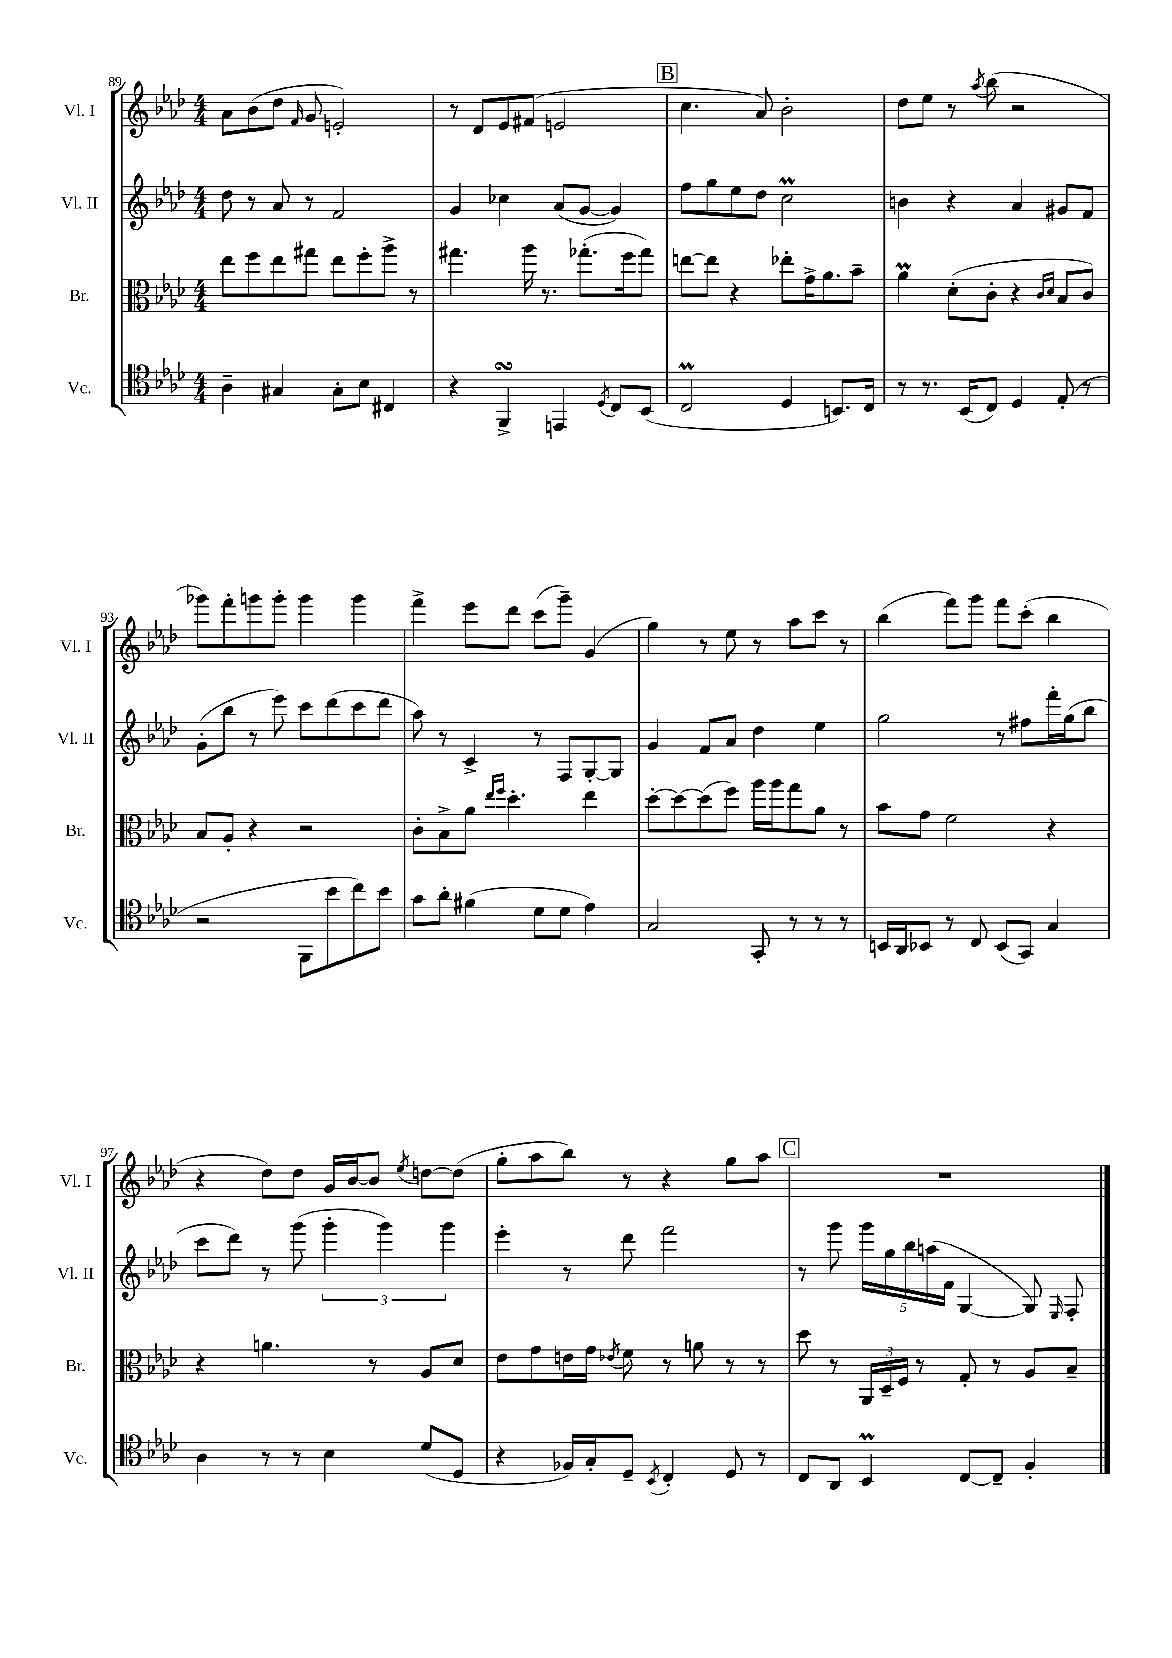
<<
\new StaffGroup <<
\new Staff = "s0" \with { instrumentName = "Vl. I" shortInstrumentName = "Vl. I" } {
    \clef treble \key aes \major \numericTimeSignature \time 4/4
    \autoBeamOff aes'8[ bes'8( des''8] \grace { f'16 } g'8 e'2-.) |
    r8 des'8[ ees'8 fis'8]( e'2 |
    \mark \markup { \box "B" } c''4. aes'8) bes'2-. |
    des''8[ ees''8] r8 \acciaccatura { aes''8 } bes''8( r2 |
    ges'''8[) f'''8-. g'''8 g'''8]-. g'''4 g'''4 |
    f'''4-> ees'''8[ des'''8] c'''8[( g'''8]--) g'4( |
    g''4) r8 ees''8 r8 aes''8[ c'''8] r8 |
    bes''4( f'''8[) g'''8] f'''8[ c'''8]-.( bes''4 |
    r4 des''8[) des''8] g'16[ bes'16~ bes'8] \acciaccatura { ees''8 } d''8[~ d''8]( |
    g''8[-. aes''8 bes''8]) r8 r4 g''8[ aes''8] |
    \mark \markup { \box "C" } R1 \bar "|." |
}
\new Staff = "s1" \with { instrumentName = "Vl. II" shortInstrumentName = "Vl. II" } {
    \clef treble \key aes \major \numericTimeSignature \time 4/4
    \autoBeamOff des''8 r8 aes'8 r8 f'2 |
    g'4 ces''4 aes'8[( g'8]~ g'4) |
    \mark \markup { \box "B" } f''8[ g''8 ees''8 des''8] c''2\prall |
    b'4 r4 aes'4 gis'8[ f'8] |
    g'8[-.( bes''8] r8 ees'''8) c'''8[ des'''8( c'''8 des'''8] |
    aes''8) r8 c'4-> r8 f8[ g8~-. g8] |
    g'4 f'8[ aes'8] des''4 ees''4 |
    g''2 r8 fis''8[ f'''16-. g''16( bes''8] |
    c'''8[ des'''8]) r8 g'''8( \tuplet 3/2 { g'''4-. g'''4) g'''4 } |
    ees'''4-. r8 des'''8 f'''2 |
    \mark \markup { \box "C" } r8 g'''8 \tuplet 5/4 { g'''16[ g''16 bes''16 a''16( f'16] } g4~ g8) \grace { ees16 } f8-. \bar "|." |
}
\new Staff = "s2" \with { instrumentName = "Br." shortInstrumentName = "Br." } {
    \clef alto \key aes \major \numericTimeSignature \time 4/4
    \autoBeamOff ees''8[ f''8 ees''8 gis''8] ees''8[ f''8-. aes''8]-> r8 |
    gis''4. aes''16 r8. ges''8.[-.( f''16 ges''8]) |
    \mark \markup { \box "B" } e''8[~ e''8] r4 ees''8[-. g'16-> aes'8. bes'8]-- |
    aes'4\prall des'8[-.( c'8]-. r4 \grace { c'16[ des'16] } bes8[ c'8]) |
    bes8[ aes8]-. r4 r2 |
    c'8[-. bes8-> aes'8] \grace { ees''16[ f''16] } des''4.-. ees''4 |
    des''8[~-. des''8~ des''8( f''8]) aes''16[ aes''16 g''8 aes'8] r8 |
    bes'8[ g'8] f'2 r4 |
    r4 a'4. r8 aes8[ des'8] |
    ees'8[ g'8 e'16 g'16] \acciaccatura { ees'8 } f'8 r8 a'8 r8 r8 |
    \mark \markup { \box "C" } des''8 r8 \tuplet 3/2 { aes,16[ des16-- f16] } r8 g8-. r8 aes8[ bes8]-- \bar "|." |
}
\new Staff = "s3" \with { instrumentName = "Vc." shortInstrumentName = "Vc." } {
    \clef tenor \key aes \major \numericTimeSignature \time 4/4
    \autoBeamOff aes4-- gis4 gis8[-. bes8] cis4 |
    r4 f,4->\turn e,4 \acciaccatura { des8 } c8[ bes,8]( |
    \mark \markup { \box "B" } c2\prall des4 b,8.[) c16] |
    r8 r8. bes,16[( c8]) des4 ees8-.( r8 |
    r2 f,8[ bes'8 c''8) bes'8] |
    g'8[ aes'8]-. fis'4( des'8[ des'8] ees'4) |
    g2 g,8-. r8 r8 r8 |
    b,16[ aes,16 bes,8] r8 c8 bes,8[( g,8]) g4 |
    aes4 r8 r8 bes4 des'8[( des8] |
    r4 fes16[) g16-. des8]-- \acciaccatura { bes,8 } c4-. des8 r8 |
    \mark \markup { \box "C" } c8[ aes,8] bes,4\prall c8[~ c8]-- f4-. \bar "|." |
}
>>
>>
\layout { \context { \Score currentBarNumber = #89 } }
